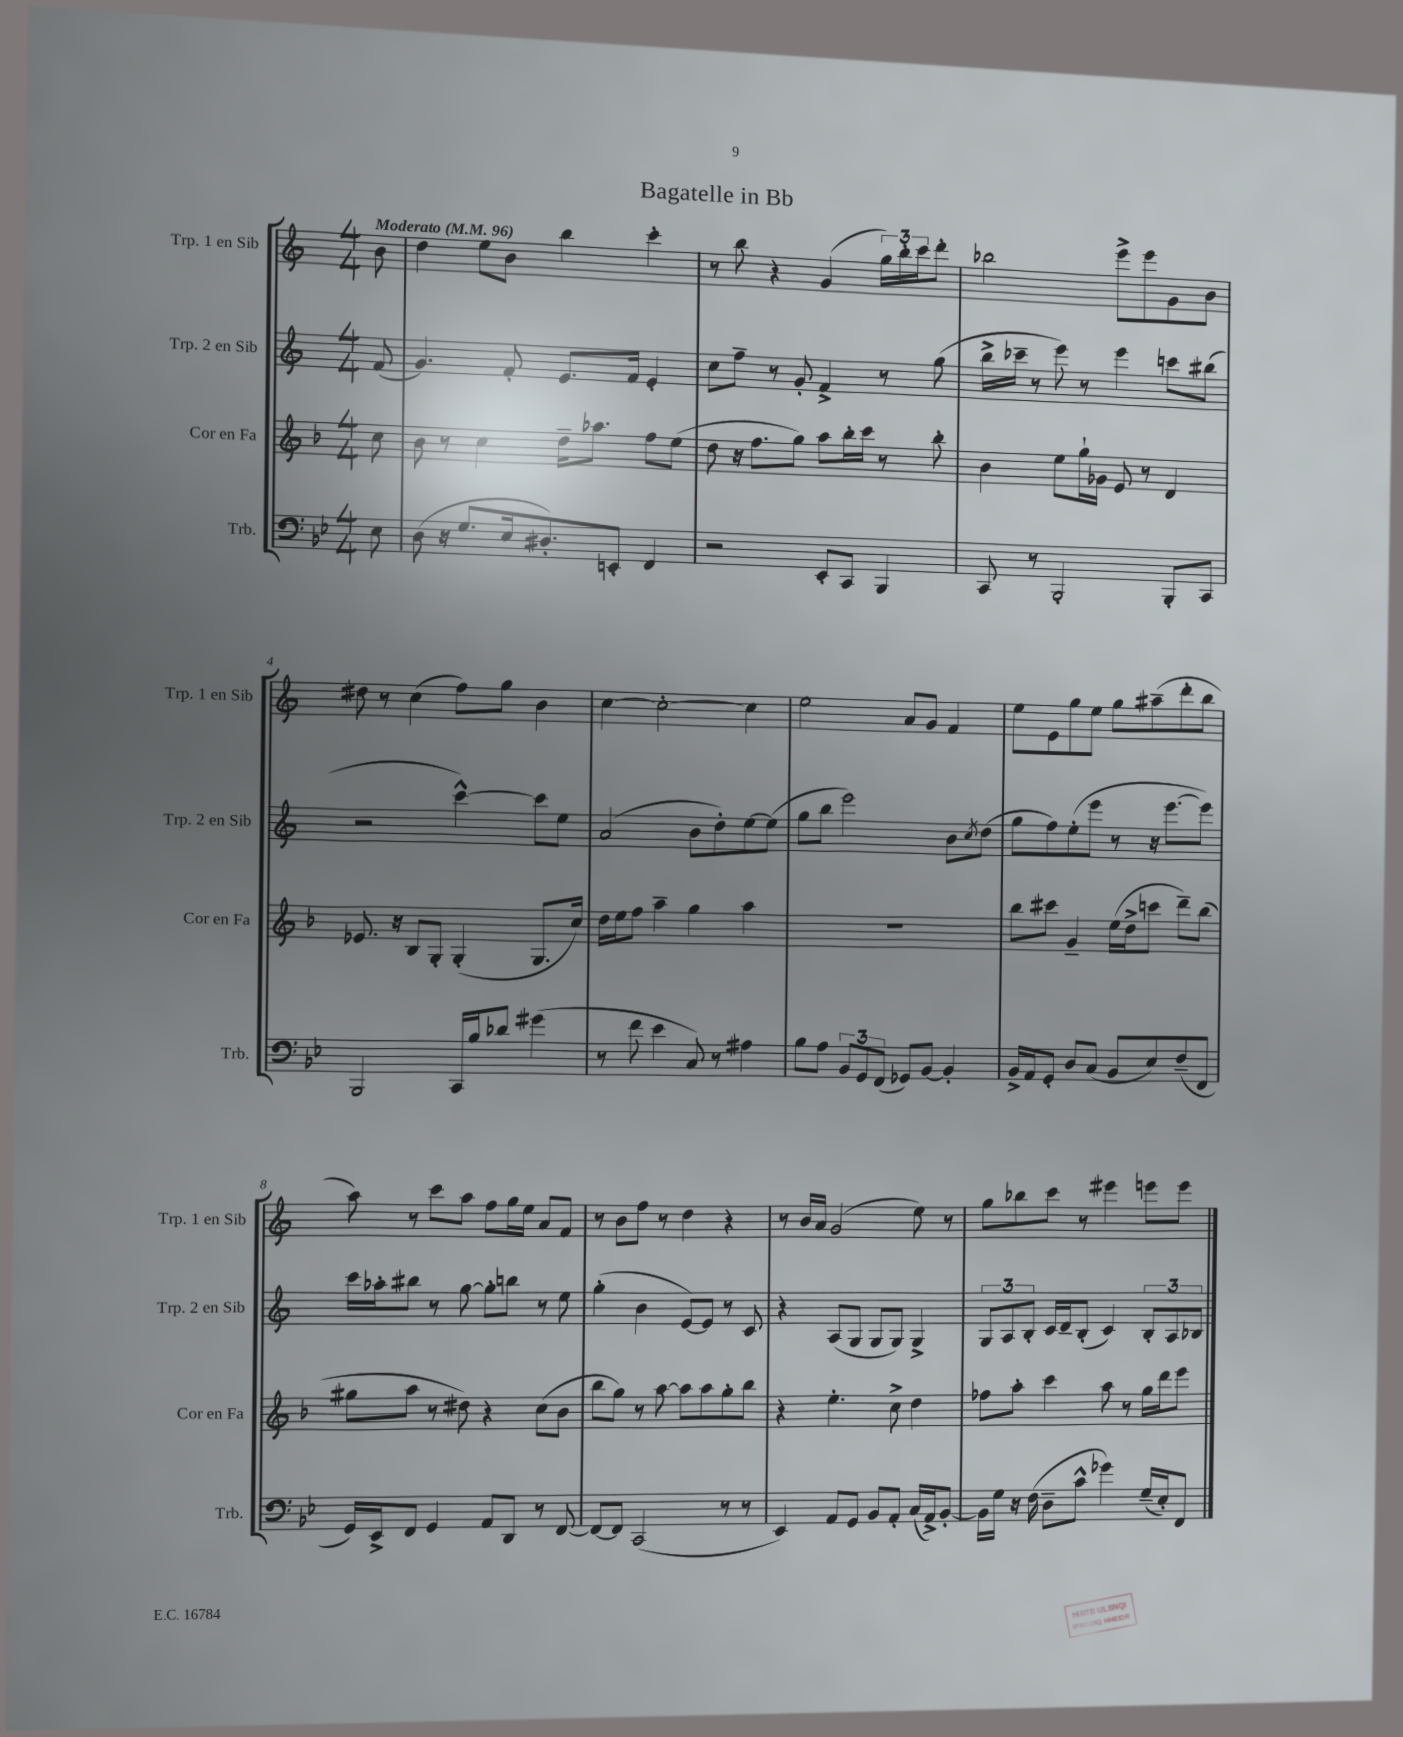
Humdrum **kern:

**kern	**kern	**kern	**kern
*part4	*part3	*part2	*part1
*staff4	*staff3	*staff2	*staff1
*I"Trb.	*I"Cor en Fa	*I"Trp. 2 en Sib	*I"Trp. 1 en Sib
*I'Trb.	*I'Cor en Fa	*I'Trp. 2 en Sib	*I'Trp. 1 en Sib
*clefF4	*clefG2	*clefG2	*clefG2
*k[b-e-]	*k[b-]	*k[]	*k[]
*M4/4	*M4/4	*M4/4	*M4/4
*MM96	*MM96	*MM96	*MM96
=	=	=	=
!	!	!	!LO:TX:a:B:t=Moderato
8E-\	8cc\	(8f/	8b\
=1	=1	=1	=1
(8D\	8b-\	4.g/)	4dd\
16r	8r	.	.
8.G/L	.	.	.
.	4cc\	.	8ee\L
16E-/k	.	8f'/	8b\J
8.D#X'/)	.	.	.
.	16dd~\KL	8.e/L	4bb\
.	8.aa-X\J	.	.
8EEn'/J	.	.	.
.	.	16f/Jk	.
4FF/	8ff\L	4e'/	4ccc'\
.	(8ee\J	.	.
=2	=2	=2	=2
2r	8dd\	8cc\L	8r
.	16r	8ff~\J	8bb\
.	8.ff\L	.	.
.	.	8r	4r
.	8gg\J)	8g'/	.
8EE-'/L	8aa\L	4f^/	(4g/
8CC/J	16bb-'\L	.	.
.	16ccc\JJ	.	.
4BBB-/	8r	8r	24gg\LL)
.	.	.	24bb'\
.	.	.	24ccc\J
.	8bb-'\	(8gg\	8ddd'\J
=3	=3	=3	=3
8CC/	4b-\	16bb^\LL	2bb-X\
.	.	16ccc-X~\JJ	.
8r	.	8r	.
2BBB-'/	8ee\L	8eee\)	.
.	16gg`\L	8r	.
.	16g-X\JJ	.	.
.	8e/	4eee\	8eee^\L
.	8r	.	8eee\
8BBB-'/L	4d/	8cccn\L	8g\
8CC/J	.	(8bb#X\J	8b\J
!!LO:LB:g=z
=4	=4	=4	=4
2BBB-/	8.e-X/	2r	8dd#X\
.	.	.	8r
.	16r	.	.
.	8B-/L	.	(4cc\
.	8G'/J	.	.
16CC/LL	(4G'/	[4ccc^^\)	8ff\L)
16B-/J	.	.	.
8d-X/J	.	.	8gg\J
(4g#X\	8.G/L	8ccc\L]	4b\
.	.	8ee\J	.
.	16cc/Jk)	.	.
=5	=5	=5	=5
8r	16dd\LL	(2a/	[4cc\
.	16ee\J	.	.
8f\	8ff\J	.	.
4e-\	4aa~\	.	2cc'\_
8C/)	4gg\	8b\L	.
8r	.	8dd'\)	.
4A#X\	4aa\	[8ee\	4cc\]
.	.	(8ee\J]	.
=6	=6	=6	=6
8B-\L	1r	8gg\L	2ee\
8A\J	.	8bb\J	.
12BB-/L	.	2eee\)	.
12GG/	.	.	.
(12FF/J	.	.	.
8GG-X/L)	.	.	8a/L
[8BB-/J	.	.	8g/J
4BB-'/]	.	8b\L	4f/
.	.	8qcc/	.
.	.	(8dd\J	.
=7	=7	=7	=7
16BB-^/LL	8bb-\L	8gg\L	8ee\L
16AA/J	.	.	.
8GG'/J	8ccc#X\J	8ff\)	8e\
8D/L	4g~/	(8ee'\	8gg\
(8C/J	.	8eee\J	8ee\J
8BB-/L	(16ee\LL	8r	8gg\L
.	16dd^\J	.	.
8E-/)	8cccn\J	16r	(8aa#X~\
.	.	[8.eee\L	.
(8F~/	8ddd~\L)	.	8ddd'\
8FF/J	(8bb-\J	8eee\J])	8bb\J
!!LO:LB:g=z
=8	=8	=8	=8
16GG/LL)	8gg#X\L	16ccc\LL	8aa\)
16EE-^/J	.	16aa-X'\J	.
8FF/J	8aa\J	8bb#X\J	8r
4GG/	8r	8r	8ccc\L
.	8dd#X\)	[8gg\	8aa\J
8AA/L	4r	8gg'\L]	8ff\L
8DD/J	.	8bbn\J	16gg\L
.	.	.	16ee\JJ
8r	(8cc\L	8r	8a/L
[8FF/	8b-\J	8ee\	8f/J
=9	=9	=9	=9
8FF/L_	8bb-\L	(4gg'\	8r
8FF/J]	8gg\J)	.	8b\L
(2CC/	8r	4b\	8ff\J
.	[8aa\	.	8r
.	8aa\L]	[8e/L)	4dd\
.	8aa\	8e/J]	.
8r	8gg'\	8r	4r
8r	8bb-\J	8c/	.
=10	=10	=10	=10
4EE-/)	4r	4r	8r
.	.	.	16b/LL
.	.	.	16a/JJ
8AA/L	4.ee'\	(8A/L	(2g/
8GG/J	.	8G/J	.
8BB-/L	.	8G/L	.
8AA'/J	8cc^\	8G/J)	.
(16C/LL	4dd\	4G^/	8ee\)
16AA^/J)	.	.	.
[8BB-'/J	.	.	8r
=11	=11	=11	=11
16BB-\LL]	8ff-X\L	12G/L	8gg\L
16G\JJ	.	.	.
.	.	12A/	.
16r	8aa'\J	.	8bb-X\
.	.	12B'/J	.
(16F\	.	.	.
8D~\L	4ccc\	16c/LL	8ccc\J
.	.	16d~/J	.
8c^^\J	.	(8B'/J	8r
4g-X\)	8aa\	4c/)	4eee#X\
.	8r	.	.
(16G~/LL	16gg\LL	12B'/L	8eeen\L
16E-'/J)	16ddd\J	.	.
.	.	12A/	.
8FF/J	8eee\J	.	8eee\J
.	.	12B-X/J	.
==	==	==	==
*-	*-	*-	*-
